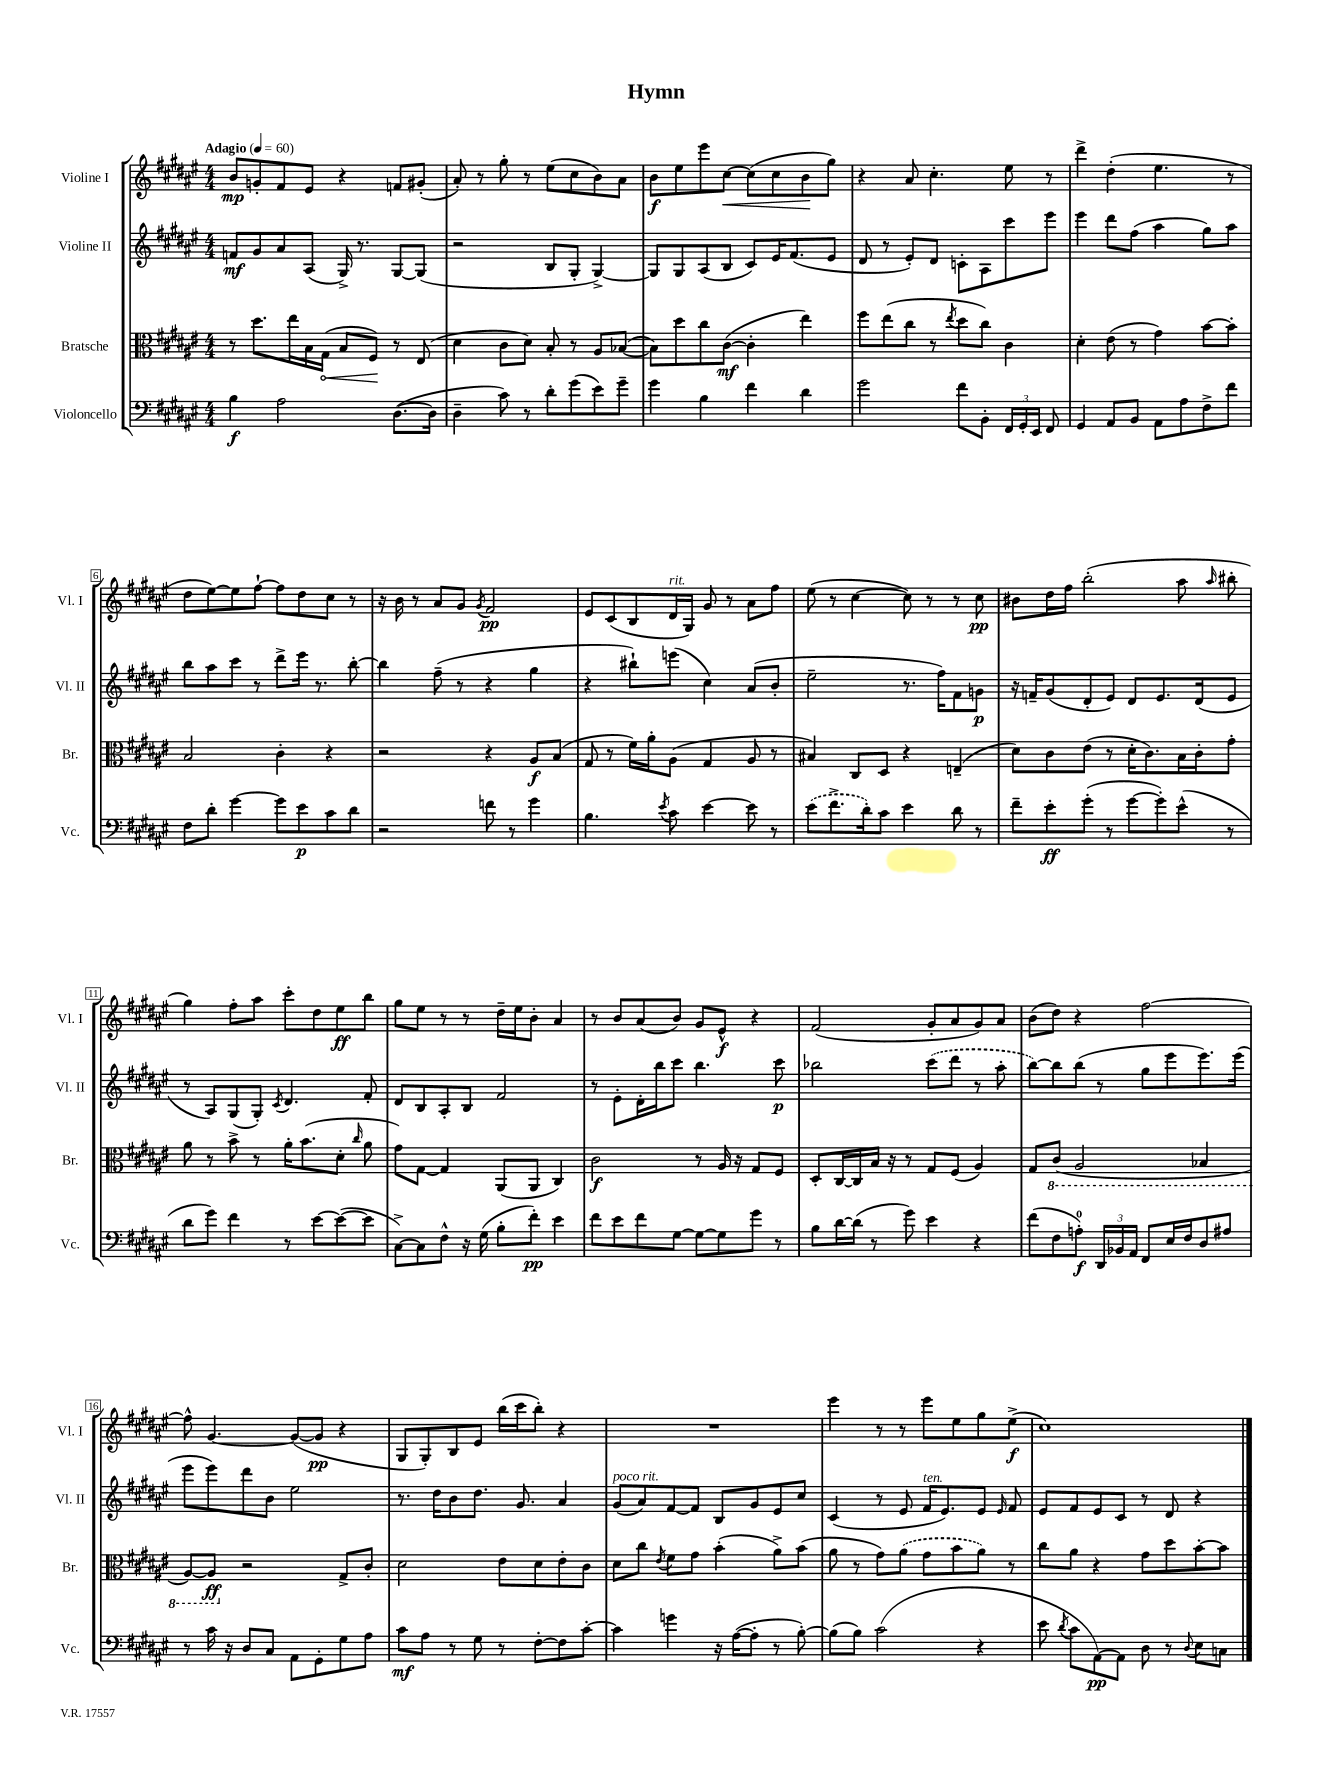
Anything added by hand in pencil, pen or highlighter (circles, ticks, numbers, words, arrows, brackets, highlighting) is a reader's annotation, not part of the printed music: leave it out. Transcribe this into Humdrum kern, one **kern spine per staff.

**kern	**dynam	**kern	**dynam	**kern	**dynam	**kern	**dynam
*part4	*part4	*part3	*part3	*part2	*part2	*part1	*part1
*staff4	*staff4	*staff3	*staff3	*staff2	*staff2	*staff1	*staff1
*I"Violoncello	*	*I"Bratsche	*	*I"Violine II	*	*I"Violine I	*
*I'Vc.	*	*I'Br.	*	*I'Vl. II	*	*I'Vl. I	*
*clefF4	*	*clefC3	*	*clefG2	*	*clefG2	*
*k[f#c#g#d#a#e#]	*	*k[f#c#g#d#a#e#]	*	*k[f#c#g#d#a#e#]	*	*k[f#c#g#d#a#e#]	*
*M4/4	*	*M4/4	*	*M4/4	*	*M4/4	*
*MM60	*	*MM60	*	*MM60	*	*MM60	*
=1	=1	=1	=1	=1	=1	=1	=1
!	!	!	!	!	!	!LO:TX:a:B:t=Adagio	!
4B\	f	8r	.	8fn/L	mf	8b/L	mp
.	.	8.dd#\L	.	8g#/	.	8gn'/	.
2A#\	.	.	.	8a#/	.	8f#/	.
.	.	16ee#\L	.	.	.	.	.
.	.	16B\	.	(8A#/J	.	8e#/J	.
!	!	!	!LO:HP:b	!	!	!	!
.	.	(16G#\JJ	<	.	.	.	.
.	.	8B/L	.	16G#^/)	.	4r	.
.	.	.	.	8.r	.	.	.
.	.	8F#/J)	.	.	.	.	.
([8.D#\L	.	8r	[	[8G#/L	.	8fn/L	.
.	.	(8E#/	.	(8G#/J]	.	(8g#X'/J	.
16D#\Jk]	.	.	.	.	.	.	.
=2	=2	=2	=2	=2	=2	=2	=2
4D#~\	.	4d#\	.	2r	.	8a#'/)	.
.	.	.	.	.	.	8r	.
8c#\)	.	8c#\L	.	.	.	8gg#'\	.
8r	.	8d#\J)	.	.	.	8r	.
8d#'\L	.	8B'/	.	8B/L	.	(8ee#\L	.
(8g#\	.	8r	.	8G#'/J	.	8cc#\	.
8e#\)	.	8A#/L	.	[4G#^/)	.	8b\)	.
8g#~\J	.	([8B-X/J	.	.	.	8a#\J	.
=3	=3	=3	=3	=3	=3	=3	=3
4g#\	.	8B-\L])	.	8G#/L]	.	8b\L	f
.	.	8dd#\	.	8G#/	.	8ee#\	.
4B\	.	8cc#\	.	(8A#/	.	8eee#\	.
!	!	!	!	!	!	!	!LO:HP:b
.	.	([8c#\J	mf	8B/J	.	[8cc#\J	<
4f#\	.	4c#'\]	.	8c#/L)	.	(8cc#\L]	.
.	.	.	.	16e#/K	.	8cc#\	.
.	.	.	.	(8.f#/	.	.	.
4d#\	.	4ee#\)	.	.	.	8b\	.
.	.	.	.	8e#/J	.	8gg#\J)	[
=4	=4	=4	=4	=4	=4	=4	=4
2g#\	.	8ff#\L	.	8d#/	.	4r	.
.	.	(8ee#\	.	8r	.	.	.
.	.	8cc#\J	.	8e#'/L)	.	8a#/	.
.	.	8r	.	8d#/J	.	4.cc#'\	.
.	.	8qee#/	.	.	.	.	.
8f#\L	.	8dd#\L	.	8cn'\L	.	.	.
8BB'\J	.	8cc#\J)	.	8A#\	.	.	.
24FF#/LL	.	4c#\	.	8ccc#\	.	8ee#\	.
24GG#'/	.	.	.	.	.	.	.
24EE#/JJ	.	.	.	.	.	.	.
8FF#/	.	.	.	8eee#\J	.	8r	.
=5	=5	=5	=5	=5	=5	=5	=5
4GG#/	.	4d#'\	.	4eee#\	.	4ddd#^\	.
8AA#/L	.	(8e#\	.	8ddd#\L	.	(4dd#'\	.
8BB/J	.	8r	.	(8ff#\J	.	.	.
8AA#\L	.	4g#\)	.	4aa#\	.	4.ee#\	.
8A#\	.	.	.	.	.	.	.
8F#^\	.	[8b\L	.	8gg#\L)	.	.	.
8f#\J	.	8b'\J]	.	8aa#\J	.	8r	.
!!LO:LB:g=z
=6	=6	=6	=6	=6	=6	=6	=6
8F#\L	.	2B/	.	8bb\L	.	8dd#\L	.
8d#'\J	.	.	.	8aa#\	.	[8ee#\)	.
[4g#\	.	.	.	8ccc#\J	.	8ee#\]	.
.	.	.	.	8r	.	[8ff#`\J	.
8g#\L]	.	4c#'\	.	8ddd#^\L	.	8ff#\L]	.
8e#\	p	.	.	16eee#\Jk	.	8dd#\	.
.	.	.	.	8.r	.	.	.
8c#\	.	4r	.	.	.	8cc#\J	.
8d#\J	.	.	.	[8bb'\	.	8r	.
=7	=7	=7	=7	=7	=7	=7	=7
2r	.	2r	.	4bb\]	.	16r	.
.	.	.	.	.	.	16b\	.
.	.	.	.	.	.	8r	.
.	.	.	.	(8ff#~\	.	8a#/L	.
.	.	.	.	8r	.	8g#/J	.
.	.	.	.	.	.	8qg#/	.
8fn\	.	4r	.	4r	.	2f#/	pp
8r	.	.	.	.	.	.	.
4g#\	.	8A#/L	f	4gg#\	.	.	.
.	.	(8B/J	.	.	.	.	.
=8	=8	=8	=8	=8	=8	=8	=8
4.B\	.	8G#/	.	4r	.	8e#/L	.
.	.	8r	.	.	.	(8c#/	.
.	.	16f#\LL)	.	8bb#X`\L)	.	8B/	.
.	.	16a#'\J	.	.	.	.	.
8qe#/	.	.	.	.	.	.	.
!	!	!	!	!	!	!LO:TX:a:i:t=rit.	!
8c#\	.	(8A#\J	.	(8eeen\J	.	16d#/L	.
.	.	.	.	.	.	16G#/JJ)	.
[4e#\	.	4G#/	.	4cc#\)	.	8g#/	.
.	.	.	.	.	.	8r	.
8e#\]	.	8A#/	.	(8a#/L	.	8a#\L	.
8r	.	8r	.	8b'/J	.	8ff#\J	.
=9	=9	=9	=9	=9	=9	=9	=9
(8e#\L	.	4B#X/)	.	2ee#~\	.	(8ee#\	.
8.f#^\	.	.	.	.	.	8r	.
.	.	8C#/L	.	.	.	[4cc#\	.
16d#'\k)	.	.	.	.	.	.	.
8c#\J	.	8D#/J	.	.	.	.	.
4e#\	.	4r	.	8.r	.	8cc#\])	.
.	.	.	.	.	.	8r	.
.	.	.	.	16ff#\KL)	.	.	.
8d#\	.	(4En~/	.	8f#\	.	8r	.
8r	.	.	.	8gn\J	p	8cc#\	pp
=10	=10	=10	=10	=10	=10	=10	=10
8f#~\L	.	8d#\L)	.	16r	.	8b#X\L	.
.	.	.	.	16fn~/KL	.	.	.
8e#'\	ff	8c#\	.	(8g#/	.	16dd#\L	.
.	.	.	.	.	.	16ff#\JJ	.
(8g#'\J	.	(8e#\J	.	8d#'/	.	(2bb'\	.
8r	.	8r	.	8e#/J)	.	.	.
[8g#\L	.	16d#'\KL	.	8d#/L	.	.	.
.	.	8.c#\)	.	.	.	.	.
8g#'\])	.	.	.	8.e#/	.	.	.
(8e#^^\J	.	16B\L	.	.	.	8aa#\	.
.	.	16c#'\J	.	(16d#/k	.	.	.
.	.	.	.	.	.	16qqaa#/	.
8r	.	8g#'\J	.	8e#/J	.	8bb#X'\	.
!!LO:LB:g=z
=11	=11	=11	=11	=11	=11	=11	=11
8d#\L	.	8a#\	.	8r	.	4gg#\)	.
8g#\J)	.	8r	.	8A#/L)	.	.	.
4f#\	.	8b^\	.	(8G#/	.	8ff#'\L	.
.	.	8r	.	8G#'/J)	.	8aa#\J	.
.	.	.	.	8qc#/	.	.	.
8r	.	16a#'\KL	.	4.d#/	.	8ccc#'\L	.
.	.	(8.b\	.	.	.	.	.
[8e#\L	.	.	.	.	.	8dd#\	.
(8e#\_	.	8d#'\J	.	.	.	8ee#\	ff
.	.	16qqcc#/	.	.	.	.	.
8e#\J]	.	8a#\	.	8f#'/	.	8bb\J	.
=12	=12	=12	=12	=12	=12	=12	=12
[8C#^\L)	.	8g#\L)	.	8d#/L	.	8gg#\L	.
8C#\]	.	[8G#\J	.	8B/	.	8ee#\J	.
8F#^^\J	.	4G#/]	.	8A#'/	.	8r	.
16r	.	.	.	8B/J	.	8r	.
(16G#\	.	.	.	.	.	.	.
8B'\L	.	(8AA#/L	.	2f#/	.	16dd#~\LL	.
.	.	.	.	.	.	16ee#\J	.
8f#'\J)	pp	8AA#/J	.	.	.	8b'\J	.
4e#\	.	4C#/)	.	.	.	4a#/	.
=13	=13	=13	=13	=13	=13	=13	=13
8f#\L	.	2c#\	f	8r	.	8r	.
8e#\	.	.	.	8e#'\L	.	8b/L	.
8f#\	.	.	.	16d#'\L	.	(8a#/	.
.	.	.	.	16bb\J	.	.	.
[8G#\J	.	.	.	8ccc#\J	.	8b/J)	.
8G#\L_	.	8r	.	4.bb\	.	8g#/L	.
8G#\]	.	16A#/	.	.	.	8e#^^/J	f
.	.	16r	.	.	.	.	.
8g#\J	.	8G#/L	.	.	.	4r	.
8r	.	8F#/J	.	8ccc#\	p	.	.
=14	=14	=14	=14	=14	=14	=14	=14
8B\L	.	8D#'/L	.	2bb-X\	.	(2f#/	.
[16d#\L	.	[16C#/L	.	.	.	.	.
(16d#\JJ]	.	16C#/]	.	.	.	.	.
8r	.	16B/JJ	.	.	.	.	.
.	.	16r	.	.	.	.	.
8g#\)	.	8r	.	.	.	.	.
4e#\	.	8G#/L	.	(8ccc#\L	.	8g#'/L	.
.	.	(8F#/J	.	8ddd#\J	.	8a#/	.
4r	.	4A#/)	.	8r	.	8g#/)	.
.	.	.	.	8aa#'\	.	8a#/J	.
=15	=15	=15	=15	=15	=15	=15	=15
(8f#\L	.	8G#/L	.	[8bb\L)	.	(8b\L	.
*	*	*8ba	*	*	*	*	*
8F#\	.	(8C#/J	.	8bb\]	.	8dd#\J)	.
8An'\J)	f	2AA#/	.	(8bb\J	.	4r	.
24DD#/LL	.	.	.	8r	.	.	.
24BB-X/	.	.	.	.	.	.	.
24AA#/JJ	.	.	.	.	.	.	.
8FF#/L	.	.	.	8gg#\L	.	[2ff#\	.
16E#/L	.	.	.	8eee#\	.	.	.
16F#/J	.	.	.	.	.	.	.
8D#/	.	4BB-X/	.	8.eee#\)	.	.	.
8A#X/J	.	.	.	.	.	.	.
.	.	.	.	(16eee#\Jk	.	.	.
!!LO:LB:g=z
=16	=16	=16	=16	=16	=16	=16	=16
8r	.	[8AA#/L)	.	8eee#\L	.	8ff#^^\]	.
16c#\	.	8AA#/J]	ff	8eee#\)	.	[4.g#/	.
16r	.	.	.	.	.	.	.
*	*	*X8ba	*	*	*	*	*
8D#/L	.	2r	.	8ddd#\	.	.	.
8C#/J	.	.	.	8b\J	.	.	.
8AA#\L	.	.	.	2ee#\	.	(8g#/L_	.
8GG#'\	.	.	.	.	.	8g#/J]	pp
8G#\	.	8G#^/L	.	.	.	4r	.
8A#\J	.	8c#'/J	.	.	.	.	.
=17	=17	=17	=17	=17	=17	=17	=17
8c#\L	mf	2d#\	.	8.r	.	8G#/L	.
8A#\J	.	.	.	.	.	8G#'/)	.
.	.	.	.	16dd#\KL	.	.	.
8r	.	.	.	8b\	.	8B/	.
8G#\	.	.	.	8.dd#\J	.	8e#/J	.
8r	.	8e#\L	.	.	.	(16bb\LL	.
.	.	.	.	8.g#/	.	16ccc#\J	.
[8F#'\L	.	8d#\	.	.	.	8bb'\J)	.
8F#\]	.	8e#'\	.	4a#/	.	4r	.
[8c#'\J	.	8c#\J	.	.	.	.	.
=18	=18	=18	=18	=18	=18	=18	=18
!	!	!	!	!LO:TX:a:i:t=poco rit.	!	!	!
4c#\]	.	8d#\L	.	(8g#/L	.	1r	.
.	.	8cc#\J	.	8a#/)	.	.	.
.	.	8qe#/	.	.	.	.	.
4gn\	.	8f#\L	.	[8f#/	.	.	.
.	.	8g#\J	.	8f#/J]	.	.	.
16r	.	(4b'\	.	8B/L	.	.	.
([16A#\KL	.	.	.	.	.	.	.
8A#'\J]	.	.	.	8g#/	.	.	.
8r	.	8a#^\L)	.	8e#/	.	.	.
[8B'\)	.	(8b\J	.	8cc#/J	.	.	.
=19	=19	=19	=19	=19	=19	=19	=19
(8B\L]	.	8a#\	.	(4c#/	.	4eee#\	.
8B\J)	.	8r	.	.	.	.	.
(2c#\	.	8g#\L)	.	8r	.	8r	.
.	.	(8a#\J	.	8e#/	.	8r	.
!	!	!	!	!LO:TX:a:i:t=ten.	!	!	!
.	.	8g#\L	.	16f#/KL	.	8eee#\L	.
.	.	.	.	8.e#/)	.	.	.
.	.	8b\	.	.	.	8ee#\	.
4r	.	8a#\J)	.	8e#/J	.	8gg#\	.
.	.	.	.	16qqe#/	.	.	.
.	.	8r	.	8f#/	.	(8ee#^\J	f
=20	=20	=20	=20	=20	=20	=20	=20
8e#\	.	8cc#\L	.	8e#/L	.	1cc#)	.
8qd#/	.	.	.	.	.	.	.
8c#\L	.	8a#\J	.	8f#/	.	.	.
[8AA#\)	pp	4r	.	8e#/	.	.	.
8AA#\J]	.	.	.	8c#/J	.	.	.
8D#\	.	8g#\L	.	8r	.	.	.
8r	.	8dd#\	.	8d#/	.	.	.
8qqD#/	.	.	.	.	.	.	.
8E#\L	.	[8b'\	.	4r	.	.	.
8Cn\J	.	8b\J]	.	.	.	.	.
==	==	==	==	==	==	==	==
*-	*-	*-	*-	*-	*-	*-	*-
